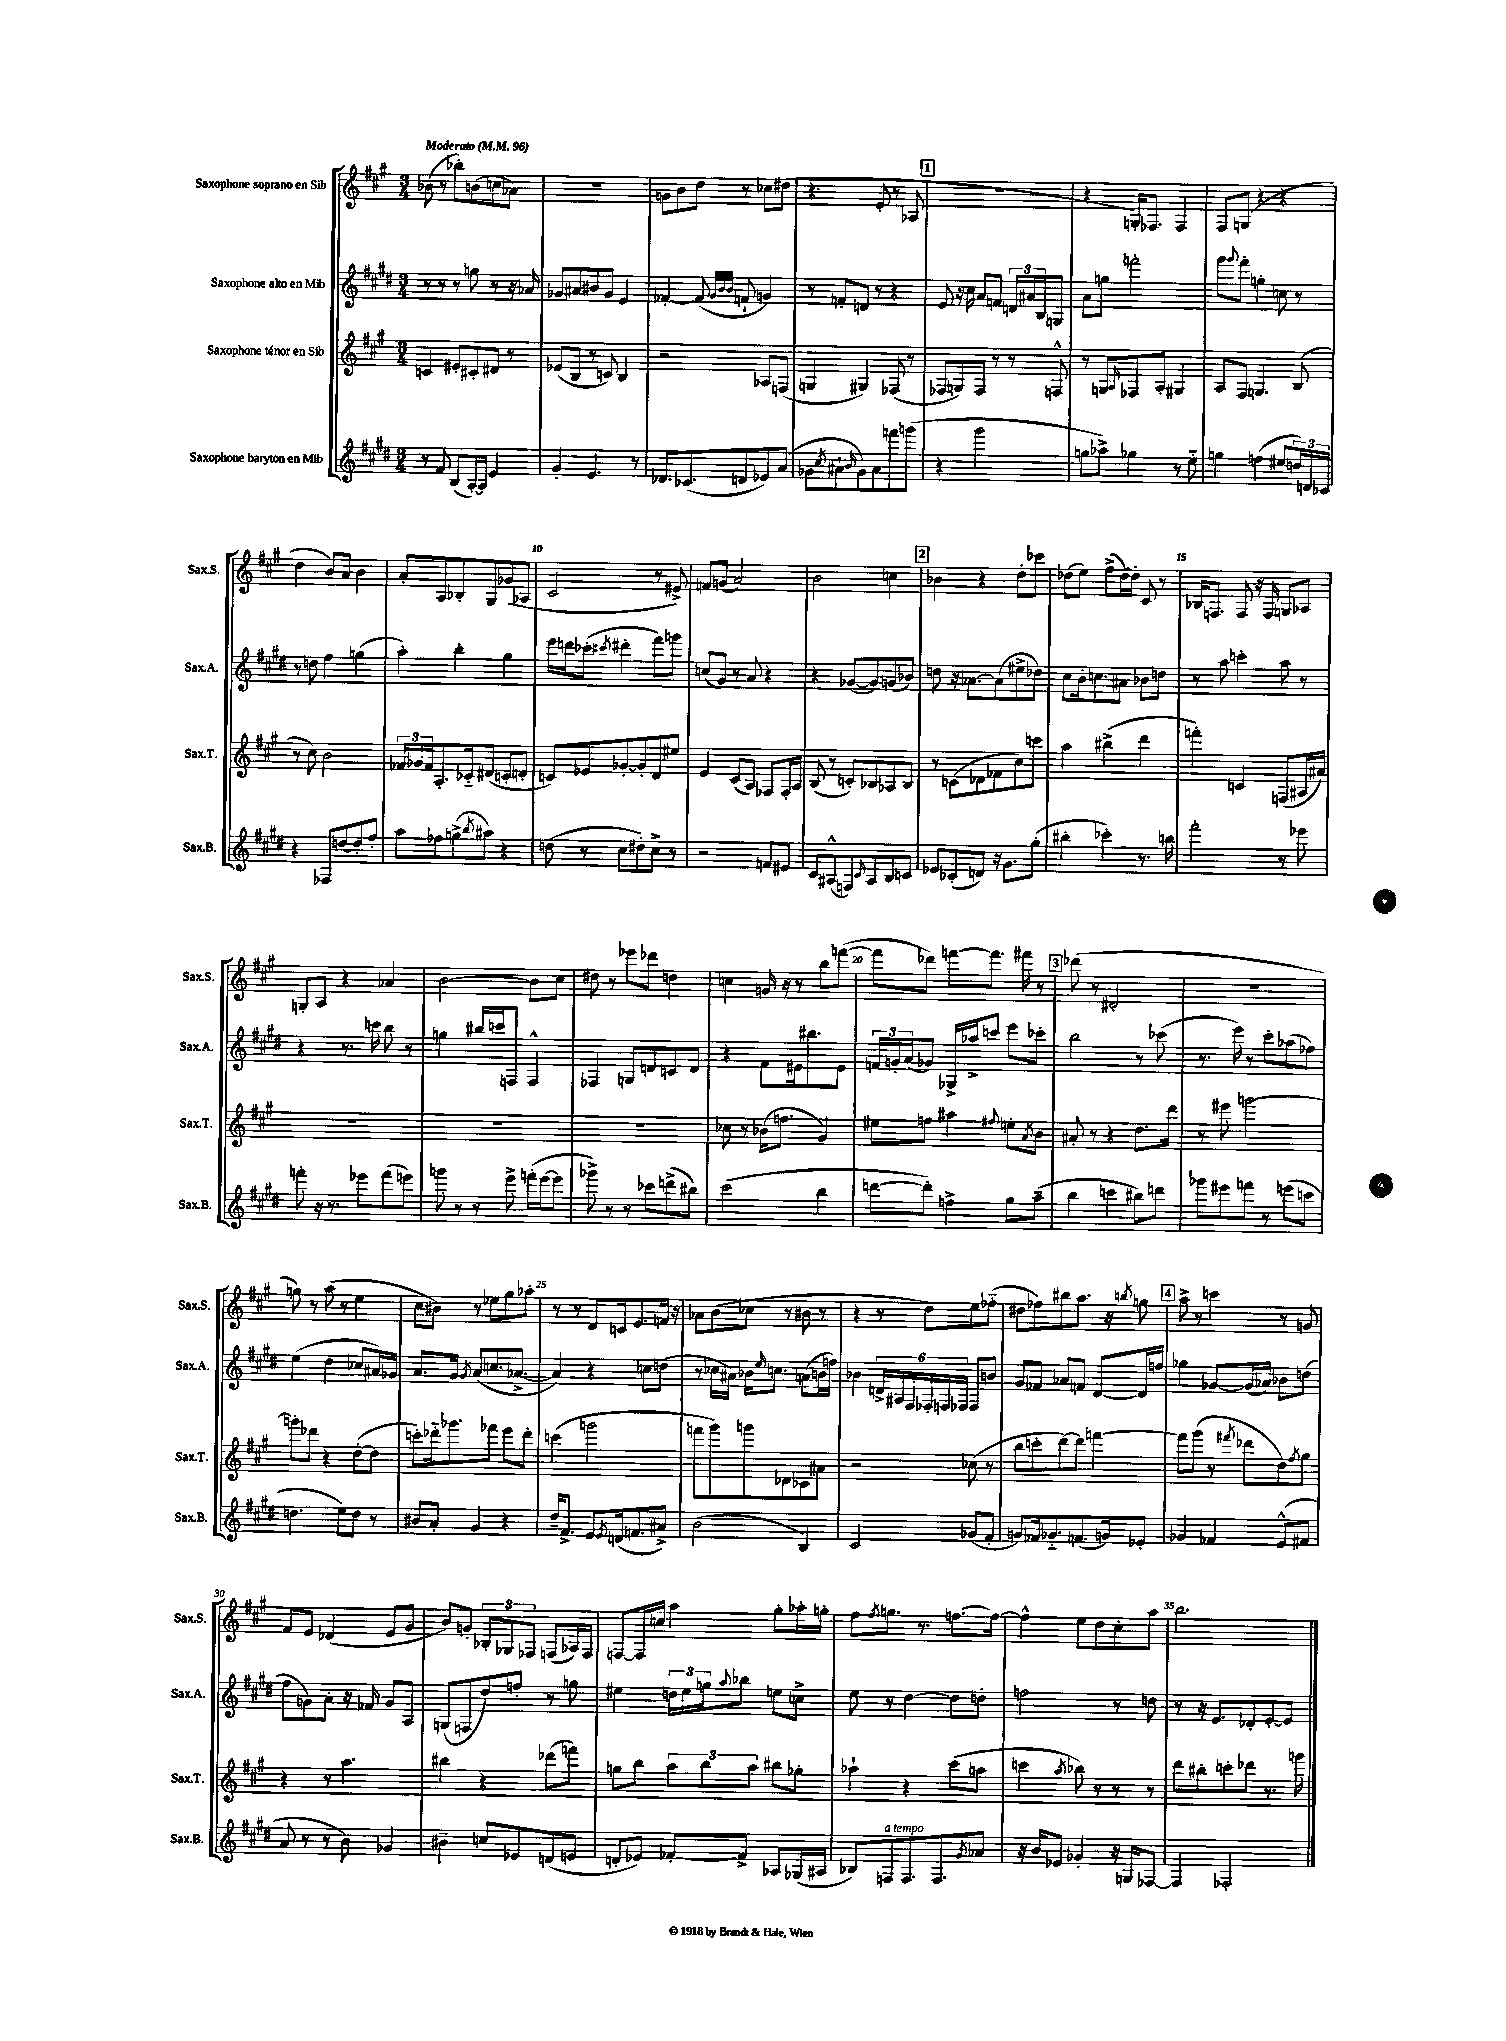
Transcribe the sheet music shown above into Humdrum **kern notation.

**kern	**kern	**kern	**kern
*part4	*part3	*part2	*part1
*staff4	*staff3	*staff2	*staff1
*I"Saxophone baryton en Mib	*I"Saxophone ténor en Sib	*I"Saxophone alto en Mib	*I"Saxophone soprano en Sib
*I'Sax.B.	*I'Sax.T.	*I'Sax.A.	*I'Sax.S.
*clefG2	*clefG2	*clefG2	*clefG2
*k[f#c#g#d#]	*k[f#c#g#]	*k[f#c#g#d#]	*k[f#c#g#]
*M3/4	*M3/4	*M3/4	*M3/4
*MM96	*MM96	*MM96	*MM96
=1	=1	=1	=1
!	!	!	!LO:TX:a:B:t=Moderato
8r	4cn/	8r	(8b-X\
8f#/	.	8r	8r
(8B/L	8e#X'/L	8r	8bb-X'\L)
[16A'/L)	8c#X'/	8ggn\	(8bn\
16A/JJ]	.	.	.
4e/	8d#X/J	8r	8ccn\
.	8r	16r	8a-X\J)
.	.	16a-X/	.
=2	=2	=2	=2
4g#'/	(8e-X/L	8g-X/L	2.r
.	8B/J	8a#X/	.
4.e/	8r	8b#X/	.
.	8cn/)	8g-/J	.
.	4B/	4e/	.
8r	.	.	.
=3	=3	=3	=3
8.d-X/L	2r	[4f-X'/	8gn\L
.	.	.	8b\
(8.c-X/	.	.	.
.	.	(8f-/]	8dd\J
.	.	32qqg#/LLL	.
.	.	32qqb/	.
.	.	32qqb/JJJ	.
8dn/	.	8fn`/	8r
8e-X/)	8A-X/L	4gn/)	8cc-X\L
(8a/J	(8Fn/J	.	(8dd#X\J
=4	=4	=4	=4
8g-X\L	4Gn/	8r	4.r
8qcc#/	.	.	.
8a#X`\	.	8fn'/L	.
16qqb/	.	.	.
8g-\)	4G#X/)	8dn/J	.
8a#\	.	8r	8e'/
8fffn\	(8F-X/	4r	8r
(8gggn\J	8r	.	8A-X/
!!LO:REH:place=s1:t=1
=5	=5	=5	=5
4r	8F-X/L	8e/	2.r
.	8Gn/)	16r	.
.	.	16cc#\	.
2ggg#\	8F-/J	8a/L	.
.	8r	8fn/J	.
.	8r	24dn/LL	.
.	.	24a#X/	.
.	.	24B/J	.
.	8Fn^^/	8Gn/J	.
=6	=6	=6	=6
8ggn\L	8r	8a\L	4r
8aa-X^\J)	8Gn/L	8ggn\J	.
.	16qqA/	.	.
4gg-X\	8F-X/	2fffn'\	16Gn'/KL)
.	.	.	8.F-X/J
.	8A'/J	.	.
8r	4G#X/	.	4F-/
8ee\	.	.	.
=7	=7	=7	=7
4ggn\	8A/L	8ggg#\L	8F#/L
.	.	8qqggg#/	.
.	8F#/J	8fff#'\J	(8Gn/J
(4ffn\	4.Gn/	4ggn'\	4r
8ee#X/L	.	8ccn\	4r
24ddn/L)	(8B/	8r	.
24dn/	.	.	.
24c-X/JJ	.	.	.
!!LO:LB:g=z
=8	=8	=8	=8
4r	8r	8r	4dd\
.	8cc#\)	8ddn\	.
8F-X/L	2b\	4ff#\	8b/L)
[8ddn/	.	.	8a/J
8dd'/]	.	(4ggn\	4b\
8ff#'/J	.	.	.
=9	=9	=9	=9
8aa\L	24f-X/LL	4aa'\)	8a'/L
.	24g-X/	.	.
.	24f-/J	.	.
8ff-X\	8.A'/	.	8A/
(8ggn^\	.	4bb'\	8B-X'/
.	16c-X/k	.	.
8qbb/	.	.	.
8aa#X\J)	(8d#X/J	.	8G#/
4r	8cn'/L	4gg#\	(8g-X/
.	8dn'/J	.	8A-X/J
=10	=10	=10	=10
(8ddn\	8cn/L)	16eee\LL	2c#/
.	.	16dddn\J	.
8r	8e-X/	(8ccc-X'\J	.
.	.	8qccc#X/	.
8cc#\L	[8g-X'/	4ddd#X'\	.
8dd#X'\)	8g-'/]	.	.
8cc#^\J	8d/	8fff#\L)	8r
8r	8ee#X/J	8gggn\J	8e#X^/)
=11	=11	=11	=11
2r	4e/	(8ccn/L	8fn/L
.	.	8g#/J)	(8gn/J
.	(8c#/L	8r	2a/)
.	8A/J)	8a/	.
8fn/L	8F-X/L	4r	.
8e#X/J	16F-'/L	.	.
.	16A/JJ	.	.
=12	=12	=12	=12
8c#/L	(8B/	4r	2b\
(8A#X^^/	8r	.	.
8Fn/)	8cn'/L)	([8g-X/L	.
16qqc#/	.	.	.
8A#/	8B-X/	8g-/])	.
8B/	8A-X/	(8gn/	4ccn\
8cn/J	8B-/J	8b-X/J)	.
!!LO:REH:place=s1:t=2
=13	=13	=13	=13
8e-X/L	8r	8ddn\	4b-X\
(8c-X'/	(8cn\L	16r	.
.	.	[8.a-X\L	.
8dn/J)	8d-X\	.	4r
16r	8f-X\	(8a-\]	.
8.g#\L	.	.	.
.	8cc#\)	8ee#X^\	8dd'\L
(8gg#'\J	8cccn\J	8dd-X\J)	8ccc-X\J
=14	=14	=14	=14
4bb#X'\	4aa\	8cc#\L	(8dd-X\L
.	.	16b'\k	8ee\J)
.	.	8.ccn\	.
4ccc-X'\)	(4bb#X^\	.	(8ff#^\L
.	.	8a#X\J	[16dd-\L)
.	.	.	16dd-'\JJ]
8.r	4ddd\	8b-X\L	8c#/
.	.	8ddn\J	8r
16bbn\	.	.	.
=15	=15	=15	=15
2fff#'\	4fffn'\)	8r	16B-X/KL
.	.	.	8.Fn/J
.	.	8aa\	.
.	4cn/	4cccn'\	8F/
.	.	.	16r
.	.	.	16F/
8r	(8Fn/L	8aa\	8Gn/L
8eee-X\	16A#X/L	8r	8A-X/J
.	16a#X/JJ)	.	.
!!LO:LB:g=z
=16	=16	=16	=16
8fffn'\	2.r	4r	8Gn'/L
16r	.	.	8A/J
8.r	.	.	.
.	.	8.r	4r
8eee-X\L	.	.	.
.	.	16cccn\	.
(8fff\	.	8bb\	4a-X/
8eeen\J)	.	8r	.
=17	=17	=17	=17
8gggn\	2.r	4ggn\	[2b\
8r	.	.	.
8r	.	16bb#X/LL	.
.	.	16cccn/J	.
8eee^\	.	8Fn/J	.
(16fffn'\LL	.	4F^^/	8b\L]
[16eee\J	.	.	.
8eee\J]	.	.	8cc#\J
=18	=18	=18	=18
8ggg-X^\)	2.r	4F-X/	8dd#X\
8r	.	.	8r
8r	.	8Gn/L	8eee-X\L
8ccc-X\L	.	8dn/	8ddd-X\J
(8dddn^\	.	8cn/	4ddn\
8bb#X\J)	.	8d/J	.
=19	=19	=19	=19
(2ccc#\	8cc-X\	4r	4ccn\
.	8r	.	.
.	(16b-X\KL	8f#\L	16gn/
.	8.ffn\J	.	16r
.	.	16e#X\k	8r
.	.	8.bb#X\	.
4bb\	4g#/)	.	8bb\L
.	.	8e#\J	([8fffn\J
=20	=20	=20	=20
[8dddn\L	8ee#X\L	24fn/LL	8fff\L]
.	.	24gn'/	.
.	.	(24a/J	.
8ddd'\J])	8ffn\J	8g-X/J)	8ddd-X\J)
4ffn^\	4aa#X\	16G-X^/LL	[8fffn\L
.	.	16aa-X^/J	.
.	.	8cccn/J	8.fff\J]
.	8qqff#X/	.	.
8gg#\L	8een'\L	8eee\L	.
.	.	.	16fff#X\
.	8qa/	.	.
(8aa~\J	8b\J	8ccc-X'\J	8r
!!LO:REH:place=s1:t=3
=21	=21	=21	=21
4bb\	8a#X'/	2bb\	(8ddd-X\
.	8r	.	8r
4cccn\	4r	.	2d#X'/
8bb#X\L)	8.dd\L	8r	.
8dddn\J	.	(8ccc-X\	.
.	16ddd\Jk	.	.
=22	=22	=22	=22
8ggg-X\L	8r	8.r	2.r
8eee#X\	8eee#X\	.	.
.	.	16eee\)	.
8fffn\J	[2gggn\	8r	.
8r	.	8ccc#'\L	.
(8eeen\L	.	(8aa-X\	.
8cccn\J	.	8ff-X\J)	.
!!LO:LB:g=z
=23	=23	=23	=23
4.ddn\	8gggn'\L]	(4ee\	8ggn\)
.	8ddd-X\J	.	8r
.	4r	4dd#\	(8aa\
8ee\L)	.	.	8r
8dd\J	([8dd'\L	8cc-X/L	4ee\
8r	8dd\J]	16a#X/L)	.
.	.	16g-X/JJ	.
=24	=24	=24	=24
8b#X/L	8cccn'\L)	8.a/L	8cc#\L
8a'/J	16ddd-X\k	.	8b#X\J)
.	8.ggg-X\	16g#/Jk	.
.	.	8qg#/	.
4g#/	.	(8a/L	8r
.	8fff-X\J	8.ccn/	8ee-X\L
4r	8eee\L	.	8gg#\
.	.	[8.a-X^/J	.
.	8ddd-'\J	.	8aa-X'\J
=25	=25	=25	=25
16dd#~/KL	(4cccn\	4a-/])	8r
8.f#^/J	.	.	.
.	.	.	8r
8e/L	2gggn\	4r	8d/L
8qe/	.	.	.
(16dn/k	.	.	16cn/k
8.fn/	.	.	8.e/
.	.	8ccn\L	.
8a#X^/J)	.	(8ddn\J	16fn/Jk
.	.	.	16r
=26	=26	=26	=26
(2b\	8fffn\L	8r	8a-X\L
.	8ggg#\)	16cc-X\LL	(8b\
.	.	16a#X\JJ)	.
.	8gggn\	16b-X\KL	8cc-X\J
.	.	16qqee/	.
.	.	8.ccn\J	.
.	8d-X\	.	8r
4B/)	8c-X\	(8an\L	8b#X\
.	8a#X\J	16bn\L	8r
.	.	16ffn\JJ)	.
=27	=27	=27	=27
2c#/	2r	4b-X\	4r
.	.	24dn^/LL	8r
.	.	24A#X/	.
.	.	24F#/	.
.	.	24F-X'/	8dd\L)
.	.	24Fn/	.
.	.	24F-X/JJ	.
(8g-X/L	(8cc-X\	8F-/L	8ee\
8f#'/J	8r	8bn/J	(8ff-X\J
=28	=28	=28	=28
8gn/L)	8bb\L	8g#/L	8dd#X\L
16f-X/k	8cccn'\	8f-X/J	8ff-X\)
8.g-X/	.	.	.
.	[8ddd\)	8a-X/L	8bb#X\
(8.fn/	8ddd\J]	8fn/J	8.aa\J
.	[4fffn\	[8d#/L	.
16gn/k)	.	.	16r
.	.	.	8qbbn/
8e-X'/J	.	16d#/L]	8ggn\
.	.	16ffn/JJ	.
!!LO:REH:place=s1:t=4
=29	=29	=29	=29
4g-X/	8fff\L]	4gg-X\	8aa^\
.	(8ggg#\J	.	8r
4f-X/	8r	[8g-X/L	4cccn\
.	8qfff#X/	.	.
.	8ddd-X\L	(16g-/L]	.
.	.	16a-X/JJ)	.
(8e^^/L	8dd\)	8b-X\L	8r
.	8qff#/	.	.
8f#X/J	8gg#\J	(8ddn\J	8gn/
!!LO:LB:g=z
=30	=30	=30	=30
8a/	4r	8ff#\L	8f#/L
8r	.	8gn\)	8e/J
8r	8r	8a'\J	(4d-X/
8b\)	4.aa\	16r	.
.	.	16f-X/	.
4g-X/	.	8g/L	8e/L
.	.	8A/J	8g#/J
=31	=31	=31	=31
4b#X~\	4bb#X\	(8Gn/L	8b/L)
.	.	8Fn/	8gn'/J
8ccn/L	4r	8dd#/)	12B-X'/L
.	.	.	12G-X/
8e-X/	.	8ffn'/J	.
.	.	.	12F-X/J
(8dn/	(8ddd-X\L	8r	(8Fn/L
8en/J	8fffn\J)	8ggn\	16A-X/L)
.	.	.	16F/JJ
=32	=32	=32	=32
8dn'/L	8ggn\L	4ee#X\	[8Fn/L
8e-X/J)	8bb\J	.	16F/L]
.	.	.	16ccn/JJ
[8f-X'/L	12aa\L	24ddn\LL	4aa\
.	.	24ee#\	.
.	12bb\	24ggn\J	.
.	.	8qqaa/	.
8f-^/J]	.	8bb-X\J	.
.	12aa\J	.	.
8A-X/L	8bb#X\L	8een\L	8gg#'\L
(16G-X/L	8gg-X'\J	8ccn^\J	16aa-X'\L
16A#X/JJ	.	.	16ggn'\JJ
=33	=33	=33	=33
8B-X/L)	4aa-X`\	8ee\	8ff#\L
.	.	.	8qff#/
!LO:TX:a:i:t=a tempo	!	!	!
8Fn/	.	8r	8.ggn\J
8.F/	4r	[4dd#\	.
.	.	.	8.r
8.F/	.	.	.
.	(8ccc#\L	8dd#\L]	[8.ffn\L
8qg#/	.	.	.
8a-X/J	8aan\J	8ddn'\J	.
.	.	.	16ff\Jk_
=34	=34	=34	=34
16r	4cccn\	2ffn\	4ff^^\]
16b/KL	.	.	.
8e-X/J	.	.	.
.	8qaa/	.	.
4g-X'/	8bb-X\)	.	8ee\L
.	8r	.	8dd\
16r	8r	8r	8cc#'\
16Gn/KL	.	.	.
[8F-X/J	8r	8ddn\	8aa\J
=35	=35	=35	=35
4F-/]	8ddd\L	8r	2.bb\
.	8bb#X'\	16r	.
.	.	8.e/L	.
2F-X'/	8cccn'\	.	.
.	8ddd-X\J	8d-X'/	.
.	8.r	[8e'/	.
.	.	8e/J]	.
.	16gggn\	.	.
==	==	==	==
*-	*-	*-	*-
